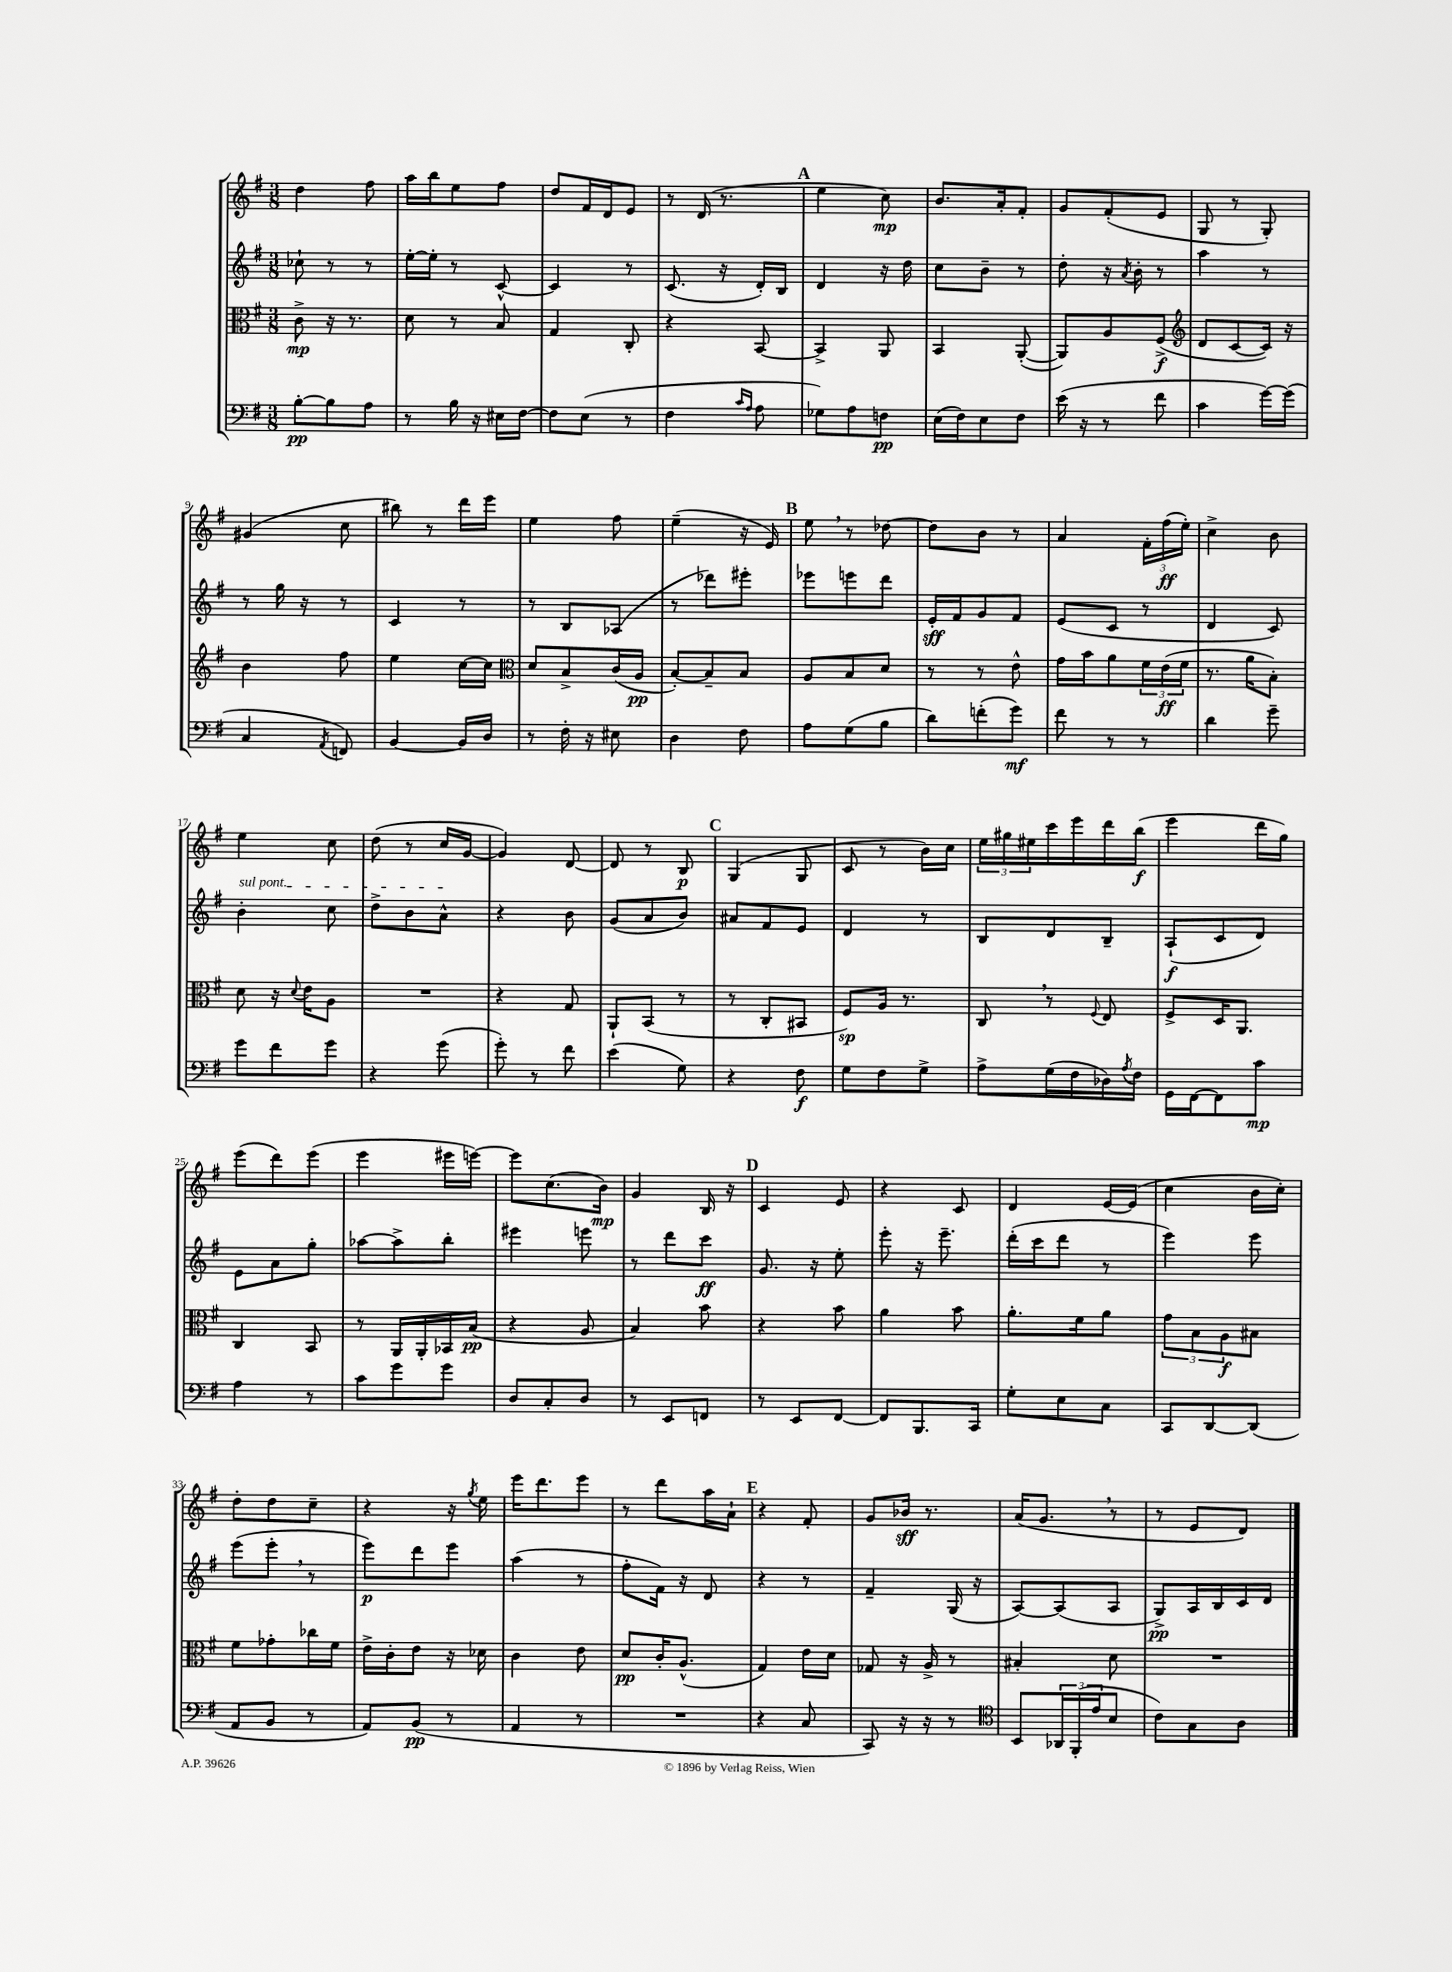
<<
\new StaffGroup <<
\new Staff = "s0" {
    \clef treble \key g \major \numericTimeSignature \time 3/8
    d''4 fis''8 |
    a''16 b''16 e''8 fis''8 |
    d''8 fis'16 d'16 e'8 |
    r8 d'16( r8. |
    \mark \markup { \bold "A" } e''4 c''8\mp) |
    b'8. a'16-. fis'8-. |
    g'8 fis'8-.( e'8 |
    g8 r8 g8-.) |
    gis'4( c''8 |
    bis''8) r8 d'''16 e'''16 |
    e''4 fis''8 |
    e''4--( r16 e'16) |
    \mark \markup { \bold "B" } e''8 \breathe r8 des''8~ |
    des''8 b'8 r8 |
    a'4 \tuplet 3/2 { fis'16-. fis''16\ff( e''16-.) } |
    c''4-> b'8 |
    e''4 c''8 |
    d''8( r8 c''16 g'16~ |
    g'4) d'8~ |
    d'8 r8 b8\p |
    \mark \markup { \bold "C" } g4( g8 |
    c'8 r8 b'16) c''16 |
    \tuplet 3/2 { e''16 gis''16 eis''16 } c'''16 e'''16 d'''16 b''16\f( |
    e'''4 d'''16 g''16) |
    e'''8( d'''8) e'''8( |
    e'''4 eis'''16 e'''16~) |
    e'''8 c''8.( b'16\mp) |
    g'4 b16 r16 |
    \mark \markup { \bold "D" } c'4 e'8 |
    r4 c'8 |
    d'4 e'16~ e'16( |
    c''4 b'16 c''16-.) |
    d''8-. d''8 c''8-- |
    r4 r16 \acciaccatura { g''8 } e''16 |
    e'''16 d'''8. e'''8 |
    r8 d'''8 a''16 a'16-! |
    \mark \markup { \bold "E" } r4 fis'8-. |
    g'8 bes'16\sff r8. |
    a'16( g'8. \breathe r8 |
    r8 e'8 d'8) \bar "|." |
}
\new Staff = "s1" {
    \clef treble \key g \major \numericTimeSignature \time 3/8
    ces''8-! r8 r8 |
    e''16~-. e''16-. r8 c'8~-^ |
    c'4 r8 |
    c'8.( r16 d'16-.) b16 |
    \mark \markup { \bold "A" } d'4 r16 d''16 |
    c''8 b'8-- r8 |
    d''8-. r16 \acciaccatura { a'8 } b'16-. r8 |
    a''4 r8 |
    r8 g''16 r16 r8 |
    c'4 r8 |
    r8 b8 aes8( |
    r8 des'''8) eis'''8-. |
    \mark \markup { \bold "B" } ees'''8 e'''8 d'''8 |
    e'16-.\sff fis'16 g'8 fis'8 |
    e'8( c'8 r8 |
    d'4 c'8) |
    \once \override TextSpanner.bound-details.left.text = \markup { \italic "sul pont." } b'4-.\startTextSpan c''8 |
    d''8-> b'8 a'8-^\stopTextSpan |
    r4 b'8 |
    g'8( a'8 b'8) |
    \mark \markup { \bold "C" } ais'8 fis'8 e'8 |
    d'4 r8 |
    b8 d'8 b8-- |
    a8-!\f( c'8 d'8) |
    e'8 a'8 g''8-. |
    aes''8~ aes''8-> b''8-. |
    eis'''4 e'''8 |
    r8 d'''8 c'''8\ff |
    \mark \markup { \bold "D" } g'8. r16 e''8-. |
    e'''8-. r16 e'''8.-- |
    d'''16-.( c'''16 d'''8 r8 |
    e'''4) e'''8 |
    e'''8( e'''8-. \breathe r8 |
    e'''8\p) d'''8 e'''8 |
    a''4( r8 |
    fis''8-. fis'16) r16 d'8 |
    \mark \markup { \bold "E" } r4 r8 |
    fis'4-- g16( r16 |
    a8~) a8( a8 |
    g8->\pp) a16 b16 c'16 d'16 \bar "|." |
}
\new Staff = "s2" {
    \clef alto \key g \major \numericTimeSignature \time 3/8
    c'8->\mp r16 r8. |
    d'8 r8 b8 |
    g4 c8-. |
    r4 b,8~ |
    \mark \markup { \bold "A" } b,4-> a,8 |
    b,4 a,8~-.( |
    a,8) a8 fis8->\f( |
    \clef treble d'8 c'8~ c'16) r16 |
    b'4 fis''8 |
    e''4 c''16~ c''16 |
    \clef alto d'8 b8-> c'16( a16\pp |
    b8~-.) b8-- b8 |
    \mark \markup { \bold "B" } a8 b8 d'8 |
    r8 r8 e'8-^ |
    g'16 b'16 a'8 \tuplet 3/2 { fis'16 e'16\ff( fis'16 } |
    r8. a'16 b8-.) |
    d'8 r16 \appoggiatura { d'8 } e'16 a8 |
    R4. |
    r4 g8 |
    a,8-! b,8( r8 |
    \mark \markup { \bold "C" } r8 c8-. bis,8 |
    fis8\sp) a16 r8. |
    c8 \breathe r8 \appoggiatura { fis8 } e8 |
    fis8-> d16 a,8. |
    c4 b,8 |
    r8 a,16 a,16-. bes,16 b16\pp( |
    r4 a8 |
    b4) b'8 |
    \mark \markup { \bold "D" } r4 b'8 |
    a'4 b'8 |
    a'8.-. fis'16 a'8 |
    \tuplet 3/2 { g'8 b8 a8\f } bis8 |
    fis'8 ges'8-. ces''16 fis'16 |
    e'16-> c'16-. e'8 r16 des'16 |
    c'4 e'8 |
    d'8\pp c'16-. a8.-^( |
    \mark \markup { \bold "E" } g4) e'16 d'16 |
    ges8 r16 a16-> r8 |
    bis4-. d'8 |
    R4. \bar "|." |
}
\new Staff = "s3" {
    \clef bass \key g \major \numericTimeSignature \time 3/8
    b8~-.\pp b8 a8 |
    r8 b16 r16 eis16 fis16~ |
    fis8 e8( r8 |
    fis4 \grace { c'16 a16 } a8 |
    \mark \markup { \bold "A" } ges8) a8 f8\pp |
    e16( fis16) e8 fis8 |
    e'16( r16 r8 fis'8 |
    c'4 g'16~) g'16( |
    c4 \acciaccatura { a,8 } f,8) |
    b,4~ b,16 d16 |
    r8 fis16-. r16 eis8 |
    d4 fis8 |
    \mark \markup { \bold "B" } a8 g8( b8 |
    d'8) f'8-.( g'8\mf) |
    fis'8 r8 r8 |
    d'4 g'8-- |
    g'8 fis'8 g'8 |
    r4 g'8( |
    g'8-.) r8 fis'8 |
    e'4( g8) |
    \mark \markup { \bold "C" } r4 fis8\f |
    g8 fis8 g8-> |
    a8-> g16( fis16 des16) \acciaccatura { a8 } fis16 |
    g,16 fis,16~ fis,8 c'8\mp |
    a4 r8 |
    c'8 g'8 g'8 |
    d8 c8-. d8 |
    r8 e,8 f,8 |
    \mark \markup { \bold "D" } r8 e,8 fis,8~ |
    fis,8 b,,8. c,16 |
    g8-. e8 c8 |
    c,8 d,8~ d,8( |
    a,8 b,8 r8 |
    a,8) b,8\pp( r8 |
    a,4 r8 |
    R4. |
    \mark \markup { \bold "E" } r4 c8 |
    c,8) r16 r16 r8 |
    \clef tenor b,8 \tuplet 3/2 { aes,16 fis,16-.( e'16 } b8 |
    c'8) g8 a8 \bar "|." |
}
>>
>>
